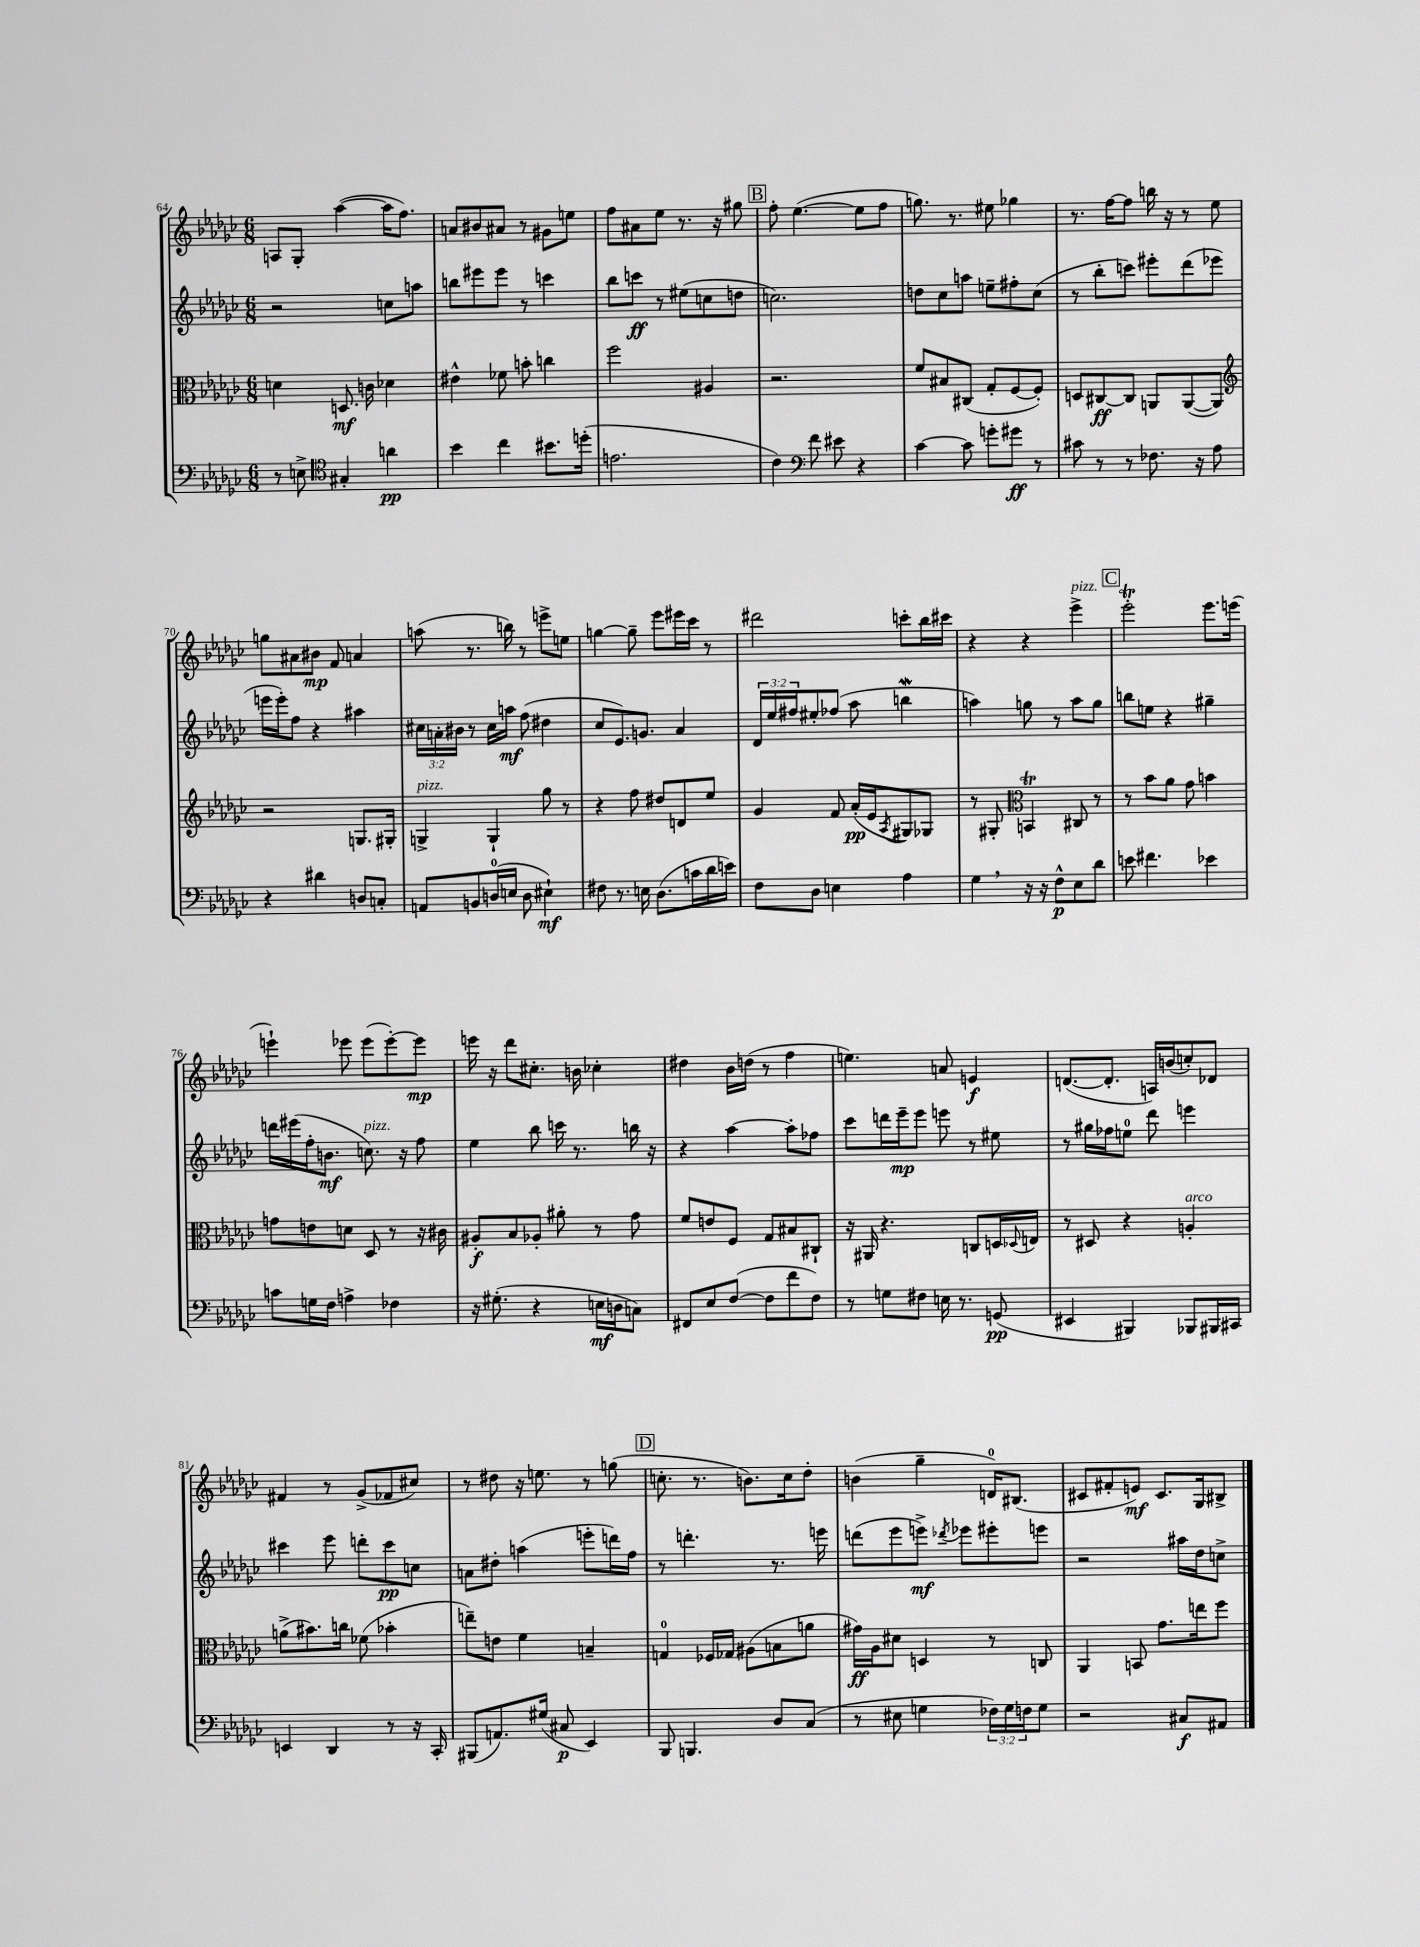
<<
\new StaffGroup <<
\new Staff = "s0" {
    \clef treble \key ges \major \numericTimeSignature \time 6/8
    a8 ges8-. aes''4~( aes''16 f''8.) |
    a'8 bis'8 ais'8 r8 gis'8 e''8 |
    f''8 ais'8 ees''8 r8. r16 gis''8 |
    \mark \markup { \box "B" } f''8-. ees''4.~( ees''8 f''8 |
    g''8.) r8. eis''8 ges''4 |
    r8. f''16~ f''8 b''16 r16 r8 ees''8 |
    g''8 ais'8 bis'8\mp f'8 a'4 |
    a''8( r8. b''16) r8 e'''8-> e''8 |
    g''4~ g''8-- ees'''8 eis'''16 ces'''16 r8 |
    dis'''2 c'''8-. bes''16 cis'''16 |
    r4 r4 ees'''4->^\markup { \italic "pizz." } |
    \mark \markup { \box "C" } ees'''2-.\trill ees'''8. e'''16( |
    e'''4-!) ees'''8 ees'''8( ees'''8~-.) ees'''8\mp |
    e'''16 r16 des'''8 cis''8.-. b'16 ces''4-. |
    dis''4 bes'16 d''16( r8 f''4 |
    e''4.) a'8 e'4\f |
    d'8.~( d'8.-. a16) b'16( c''8-.) des'8 |
    fis'4 r8 ges'8->( fes'8 cis''8) |
    r8 dis''8 r16 e''8. r8 g''8( |
    \mark \markup { \box "D" } c''8.-. r8. b'8.) c''16 des''8-. |
    b'4( ges''4-- d'16-0) bis8.( |
    cis'8 fis'8-. e'8\mf) cis'8. ges16 bis8-> \bar "|." |
}
\new Staff = "s1" {
    \clef treble \key ges \major \numericTimeSignature \time 6/8 \override Staff.TupletNumber.text = #tuplet-number::calc-fraction-text
    r2 c''8 a''8 |
    b''8 eis'''8 eis'''8 r8 c'''4 |
    bes''8 c'''8\ff r8 eis''8( c''8 d''8 |
    \mark \markup { \box "B" } c''2.) |
    d''8 ces''8 a''8 e''8-- fis''8-. ces''8( |
    r8 bes''8-. c'''8) eis'''8-. des'''8( ees'''8 |
    e'''16 e'''16-.) f''8 r4 ais''4 |
    \tuplet 3/2 { cis''16 a'16-. bis'16 } r8 cis''16 a''16\mf f''8( dis''4 |
    ces''8 ees'8.) g'8. aes'4 |
    \tuplet 3/2 { des'16 ees''16 fis''16 } eis''8-. fes''8( aes''8 b''4\mordent |
    a''4) g''8 r8 a''8 g''8 |
    \mark \markup { \box "C" } b''8 e''8 r4 gis''4-- |
    d'''16 eis'''16( f''16-. b'8.\mf c''8.^\markup { \italic "pizz." }) r16 f''8 |
    ees''4 bes''8 c'''16 r8. b''16 r16 |
    r4 aes''4~ aes''8-. fes''8 |
    ces'''8 d'''16 ees'''16--\mp ees'''8 e'''8 r8 eis''8 |
    r8 gis''16 fes''16 e''8-0 des'''8 e'''4 |
    cis'''4 ees'''8 d'''8-. cis'''8\pp c''8 |
    a'8 dis''8-. a''4( e'''8-. d'''16) f''16 |
    \mark \markup { \box "D" } r8 d'''4.-. r8. e'''16 |
    d'''8( ees'''8 e'''8->\mf) \acciaccatura { des'''8 } ees'''8 eis'''8-. e'''8 |
    r2 ais''16 des''16 c''8-> \bar "|." |
}
\new Staff = "s2" {
    \clef alto \key ges \major \numericTimeSignature \time 6/8
    d'4 d8.\mf c'16 des'4 |
    eis'4-^ fes'8 b'8-. c''4 |
    f''2 ais4 |
    \mark \markup { \box "B" } r2. |
    f'8 bis8 cis8( ges8-. f8~ f8-.) |
    d8 cis8~\ff cis8 a,8 a,8~( a,8) |
    \clef treble r2 g8. gis16-. |
    g4->^\markup { \italic "pizz." } g4-! ges''8 r8 |
    r4 f''8 dis''8 d'8 ees''8 |
    ges'4 f'8 aes'16-.\pp( ees'16 \acciaccatura { aes8 } gis8) ges8 |
    r8 gis8-. \clef alto b,4\trill cis8 r8 |
    \mark \markup { \box "C" } r8 bes'8 aes'8 ges'8 b'4 |
    g'8 e'8 d'8 des8 r8 r16 cis'16 |
    ais8-.\f bes8 aes8-. ais'8-. r8 ges'8 |
    f'8 e'8 f8 ges8 bis8 cis8-! |
    r16 ais,16 r4. c8 d16 \appoggiatura { des8 } e16 |
    r8 dis8 r4 a4-.^\markup { \italic "arco" } |
    a'8->( bis'8.) c''16 fes'8( bes'4-. |
    e''8--) e'8 f'4 b4-- |
    \mark \markup { \box "D" } g4-0 fes16 ges16 ais8( b8 a'8 |
    gis'16\ff) aes16 dis'8 d4 r8 c8 |
    aes,4 b,8 ges'8. e''16 f''8 \bar "|." |
}
\new Staff = "s3" {
    \clef bass \key ges \major \numericTimeSignature \time 6/8 \override Staff.TupletNumber.text = #tuplet-number::calc-fraction-text
    r8 e8-> \clef tenor gis4-. a'4\pp |
    bes'4 ces''4 bis'8. d''16-.( |
    e'2. |
    \mark \markup { \box "B" } ces'4) \clef bass f'8 eis'8 r4 |
    ces'4~ ces'8 g'8-. gis'8\ff r8 |
    cis'8 r8 r8 fes8. r16 aes8 |
    r4 dis'4 d8 c8-. |
    a,8 b,8 d16-0( e16 d8 eis4-!\mf) |
    fis8 r8. e16 des8.( c'16 des'16 e'16) |
    f8 des8 e4 aes4 |
    ges4 \breathe r16 r16 f8-^\p ees8 des'8 |
    \mark \markup { \box "C" } e'8 fis'4. ees'4 |
    c'8 g16 f16 a4-> fes4 |
    r16 gis8.-.( r4 e16\mf d16 c8) |
    fis,8 ees8 f8~( f8 f'8 f8) |
    r8 g8 fis8 e16 r8. g,8\pp( |
    eis,4 bis,,4) bes,,8 bis,,16 cis,16 |
    e,4 des,4 r8 r16 ces,16-. |
    bis,,8( a,8.) gis16( cis8\p ees,4) |
    \mark \markup { \box "D" } bes,,8 b,,4. des8 ces8( |
    r8 eis8 g4 \tuplet 3/2 { fes16) g16 f16 } g8 |
    r2 cis8\f ais,8 \bar "|." |
}
>>
>>
\layout { \context { \Score currentBarNumber = #64 } }
